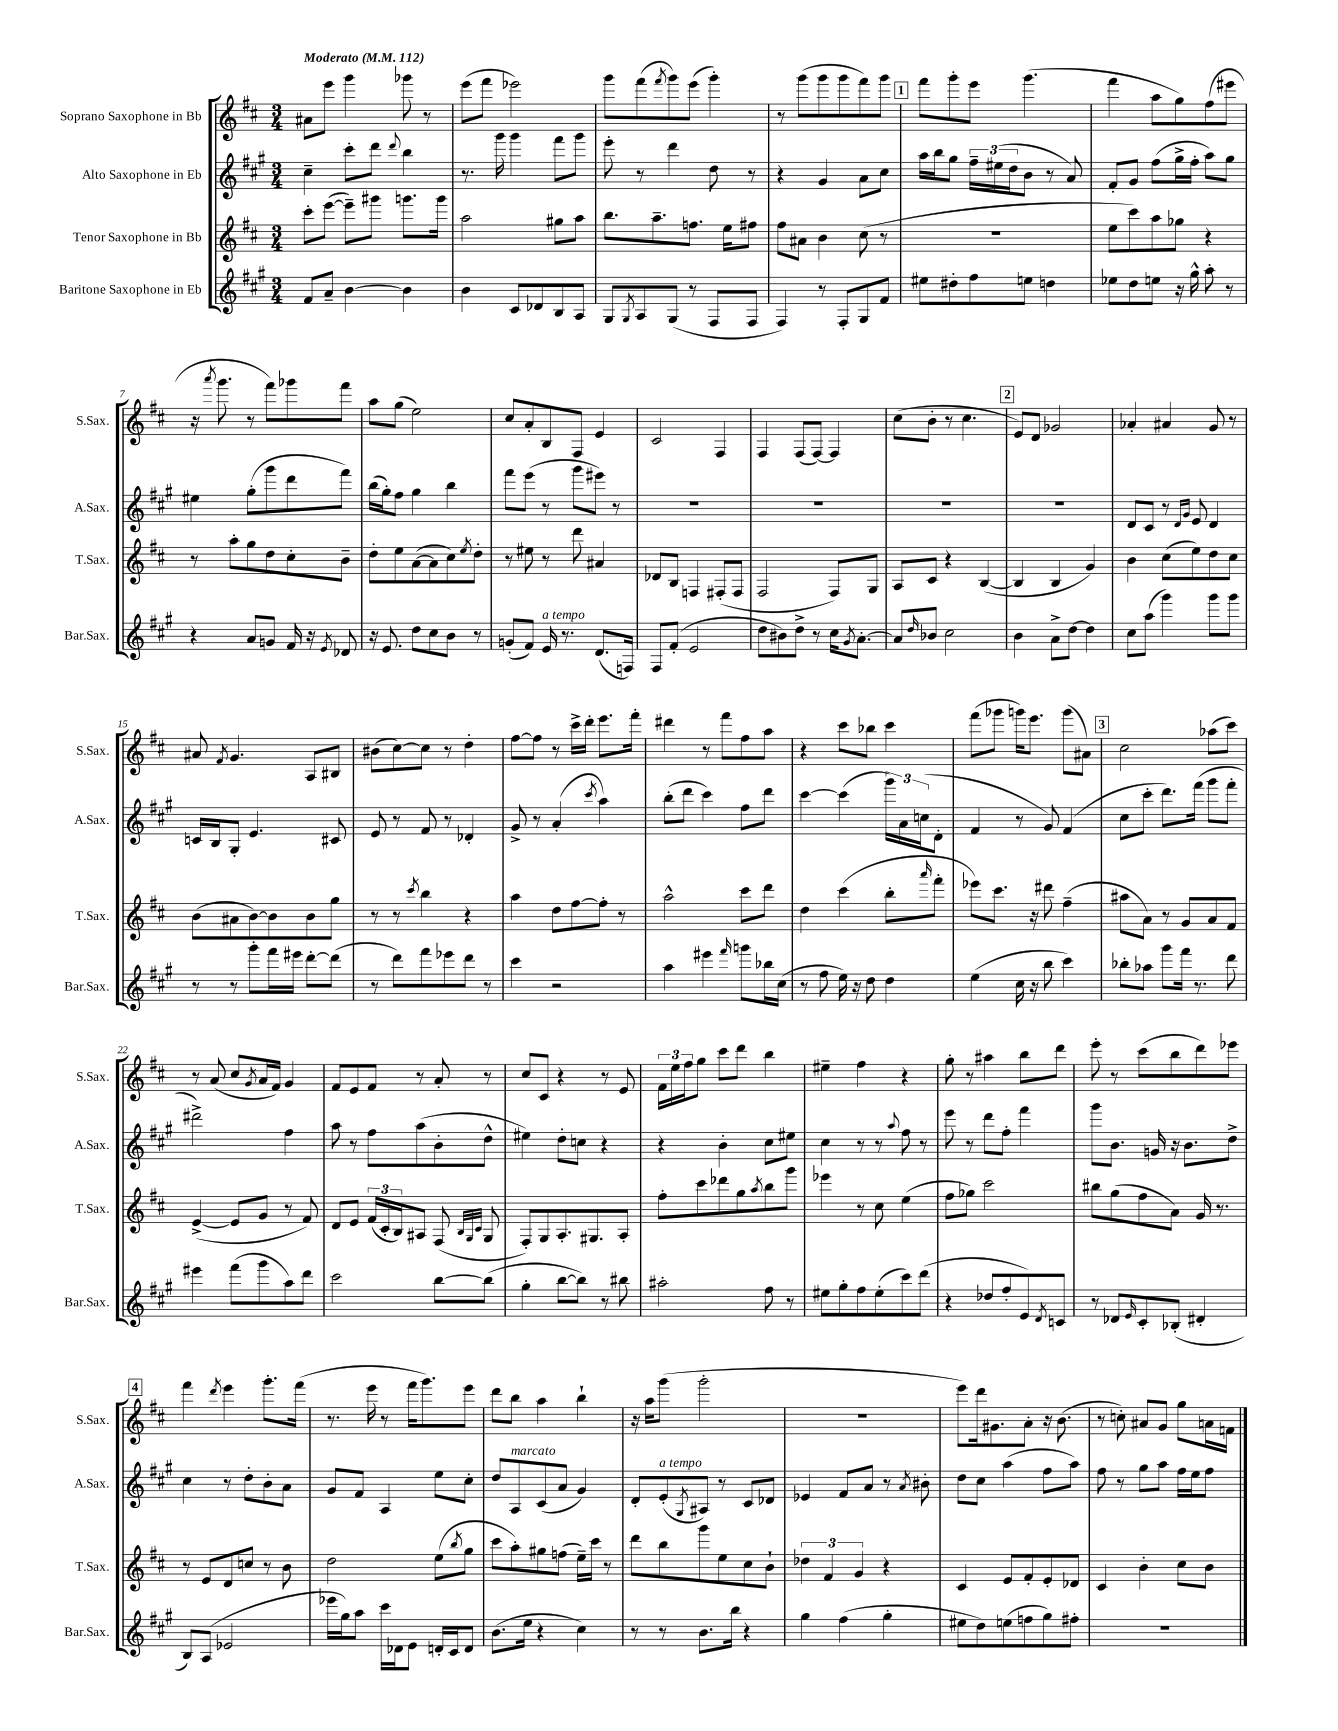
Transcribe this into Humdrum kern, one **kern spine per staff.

**kern	**kern	**kern	**kern
*part4	*part3	*part2	*part1
*staff4	*staff3	*staff2	*staff1
*I"Baritone Saxophone in Eb	*I"Tenor Saxophone in Bb	*I"Alto Saxophone in Eb	*I"Soprano Saxophone in Bb
*I'Bar.Sax.	*I'T.Sax.	*I'A.Sax.	*I'S.Sax.
*clefG2	*clefG2	*clefG2	*clefG2
*k[f#c#g#]	*k[f#c#]	*k[f#c#g#]	*k[f#c#]
*M3/4	*M3/4	*M3/4	*M3/4
*MM112	*MM112	*MM112	*MM112
=1	=1	=1	=1
!	!	!	!LO:TX:a:B:t=Moderato
8f#/L	8ccc#'\L	4cc#~\	8a#X\L
8a~/J	([8eee\J	.	8eee\J
[4b\	8eee~\L])	8ccc#'\L	4ggg\
.	8ggg#X\J	8ddd\J	.
.	.	8qqddd/	.
4b\]	8.gggn\L	4bb\	8ggg-X\
.	.	.	8r
.	16ggg\Jk	.	.
=2	=2	=2	=2
4b\	2aa\	8.r	(8eee\L
.	.	.	8fff#\J
.	.	16ggg#\	.
8c#/L	.	4ggg#\	2eee-X\)
8d-X/	.	.	.
8B/	8gg#X\L	8fff#\L	.
8A/J	8aa\J	8ggg#\J	.
=3	=3	=3	=3
8G#/L	8.bb\L	8eee'\	8ggg\L
8qG#/	.	.	.
8A/	.	8r	(8fff#\
.	8.aa~\	.	.
.	.	.	8qfff#/
(8G#/J	.	4ddd\	8ggg\)
8r	8.ffn\J	.	(8eee\J
8F#/L	.	8dd\	4ggg'\)
.	16ee\KL	.	.
8F#/J	8ff#X\J	8r	.
=4	=4	=4	=4
4F#/)	8ff#\L	4r	8r
.	8a#X\J	.	(8ggg\L
8r	4b\	4g#/	8ggg\
8F#'/L	.	.	8ggg\
8G#/	(8cc#\	8a\L	8fff#\)
8f#/J	8r	8cc#\J	8ggg\J
!!LO:REH:place=s1:t=1
=5	=5	=5	=5
8ee#X\L	2.r	16aa\LL	8fff#\L
.	.	16bb\J	.
8dd#X'\	.	8gg#\J	8ggg'\
8ff#\	.	24ff#~\LL	8eee\J
.	.	(24ee#X\	.
.	.	24dd\J	.
8een\J	.	8b\J	(4.ggg\
4ddn\	.	8r	.
.	.	8a/)	.
=6	=6	=6	=6
8ee-X\L	8ee\L	8f#'/L	4fff#\
8dd\	8ccc#\)	8g#/J	.
8een\J	8aa\	(8ff#\L	8aa\L
16r	8gg-X\J	16gg#^\L	8gg\)
16gg#^^\	.	16ff#'\JJ	.
8aa'\	4r	8aa\L)	(8ff#\
8r	.	8gg#\J	8eee#X\J
!!LO:LB:g=z
=7	=7	=7	=7
4r	8r	4ee#X\	16r
.	.	.	8qaaa/
.	.	.	8.ggg\
.	8aa'\L	.	.
8a/L	8gg\	(8gg#'\L	8r
8gn/J	8dd\	8ggg#\	8fff#\L)
16f#/	8cc#'\	8ddd\	8ggg-X\
16r	.	.	.
8qe/	.	.	.
8d-X/	8b~\J	8fff#\J)	8fff#\J
=8	=8	=8	=8
16r	8dd'\L	(16bb\LL	8aa\L
8.e/	.	16gg#'\J)	.
.	8ee\	8ff#\J	(8gg\J
8dd\L	([8a\	4gg#\	2ee\)
8cc#\	8a\]	.	.
8b\J	8cc#\)	4bb\	.
.	8qee/	.	.
8r	8dd'\J	.	.
=9	=9	=9	=9
(8gn'/L	8r	8fff#\L	8cc#/L
8f#/J)	8ee#X\	(8eee\J	8a'/
!LO:TX:a:i:t=a tempo	!	!	!
16e/	8r	8r	8B/
8.r	.	.	.
.	8ddd\	8ggg#\L	8F#/J
(8.d/L	4a#X/	8eee#X\J)	4e/
.	.	8r	.
16Fn/Jk)	.	.	.
=10	=10	=10	=10
8F#/L	8d-X/L	2.r	2c#/
(8f#'/J	8B/J	.	.
2e/	4Fn/	.	.
.	(8F#X'/L	.	4F#/
.	8F#/J	.	.
=11	=11	=11	=11
8dd\L	2F#/	2.r	4F#/
8b#X\)	.	.	.
8dd^\J	.	.	(8F#/L
8r	.	.	[8F#/J)
16cc#\KL	8F#/L)	.	4F#/]
8qg#/	.	.	.
[8.a'\J	.	.	.
.	8G/J	.	.
=12	=12	=12	=12
8a/L]	8A/L	2.r	(8cc#\L
16qqdd/	.	.	.
8b-X/J	8c#/J	.	8b'\J
2cc#\	4r	.	8r
.	.	.	4.cc#\
.	([4B/	.	.
!!LO:REH:place=s1:t=2
=13	=13	=13	=13
4b\	4B/]	2.r	8e/L)
.	.	.	8d/J
8a^\L	4B/	.	2g-X/
[8dd\J	.	.	.
4dd\]	4g/)	.	.
=14	=14	=14	=14
8cc#\L	4b\	8d/L	4a-X'/
(8aa\J	.	8c#/J	.
4ggg#\)	(8cc#\L	8r	4a#X/
.	.	16qqd/LL	.
.	.	16qqg#/JJ	.
.	8ee\)	8e/	.
8ggg#\L	8dd\	4d/	8g/
8ggg#\J	8cc#\J	.	8r
!!LO:LB:g=z
=15	=15	=15	=15
8r	(8b\L	16cn/LL	8a#X/
.	.	16B/J	.
.	.	.	8qf#/
8r	8a#X\	8G#'/J	4.g/
8ggg#'\L	[8b\)	4.e/	.
16fff#\L	8b\]	.	.
16eee#X\JJ	.	.	.
[8ddd'\L	8b\	.	8A/L
(8ddd\J]	8gg\J	8c#X/	8B#X/J
=16	=16	=16	=16
8r	8r	8e/	(8b#X\L
8ddd\L)	8r	8r	[8cc#\)
.	8qccc#/	.	.
8fff#\	4bb\	8f#/	8cc#\J]
8eee-X\	.	8r	8r
8ddd\J	4r	4d-X'/	4dd'\
8r	.	.	.
=17	=17	=17	=17
4ccc#\	4aa\	8g#^/	[8ff#\L
.	.	8r	8ff#\J]
2r	8dd\L	(4a'/	8r
.	[8ff#\	.	16ccc#^\LL
.	.	.	16ddd'\JJ
.	.	8qccc#/	.
.	8ff#'\J]	4aa\)	8.eee\L
.	8r	.	.
.	.	.	16fff#'\Jk
=18	=18	=18	=18
4aa\	2aa^^\	(8bb'\L	4ddd#X\
.	.	8ddd\J	.
4eee#X\	.	4ccc#\)	8r
.	.	.	8fff#\L
16qqfff#/	.	.	.
8gggn\L	8ccc#\L	8ff#\L	8ff#\
16bb-X\L	8ddd\J	8ddd\J	8aa\J
(16cc#\JJ	.	.	.
=19	=19	=19	=19
8r	4dd\	[4ccc#\	4r
8ff#\	.	.	.
16ee\)	(4ccc#\	(4ccc#\]	8ccc#\L
16r	.	.	.
8dd\	.	.	8bb-X\J
4dd\	8bb'\L	24ggg#\LL)	4ccc#\
.	.	24a\	.
.	.	(24ccn\J	.
.	16qqaaa/	.	.
.	8fff#'\J	8d'\J	.
=20	=20	=20	=20
(4ee\	8eee-X\L)	4f#/	(8fff#\L
.	8.ccc#\J	.	8ggg-X\J
16cc#\	.	8r	16gggn\KL)
16r	16r	.	8.eee\J
8bb\	8ddd#X\	8g#/)	.
4ccc#\)	(4ff#~\	(4f#/	(8ggg\L
.	.	.	8a#X\J)
!!LO:REH:place=s1:t=3
=21	=21	=21	=21
8bb-X'\L	8aa#X\L	8cc#\L	2cc#\
8aa-X\J	8a\J)	8ccc#'\J	.
8ggg#\L	8r	8.ddd\L)	.
16fff#\Jk	8g/L	.	.
8.r	.	(16fff#\Jk	.
.	8a/	8ggg#\L	(8aa-X\L
8ddd\	8f#/J	8fff#'\J	8ccc#\J)
!!LO:LB:g=z
=22	=22	=22	=22
4eee#X\	([4e^/	2ddd#X^\)	8r
.	.	.	(8a/
(8fff#\L	8e/L]	.	8cc#/L
.	.	.	8qg/
8ggg#\	8g/J	.	16a/L
.	.	.	16f#/JJ)
8aa\)	8r	4ff#\	4g/
8ddd\J	8f#/)	.	.
=23	=23	=23	=23
2ccc#\	8d/L	8aa\	8f#/L
.	8e/J	8r	8e/
.	(24f#/LL	8ff#\L	8f#/J
.	24c#'/	.	.
.	24B/J)	.	.
.	8A#X/J	(8aa\	8r
[8bb\L	(8F#/	8b'\	8a'/
.	32qqB/LLL	.	.
.	32qqG/	.	.
.	32qqc#/JJJ	.	.
(8bb\J]	8G/	8dd^^\J	8r
=24	=24	=24	=24
4gg#'\	8F#'/L)	4ee#X\)	8cc#/L
.	8G/	.	8c#/J
[8bb\L	8.A'/	8dd'\L	4r
8bb\J])	.	8ccn\J	.
.	8.G#X/	.	.
8r	.	4r	8r
8bb#X\	8A'/J	.	8e/
=25	=25	=25	=25
2aa#X'\	8ff#'\L	4r	24f#\LL
.	.	.	24ee\
.	.	.	24ff#\J
.	8ccc#\	.	8gg\J
.	8ddd-X\	4b'\	8ccc#\L
.	8gg\	.	8ddd\J
.	8qaa/	.	.
8ff#\	8bb\	8cc#\L	4bb\
8r	8ggg\J	8ee#X\J	.
=26	=26	=26	=26
8ee#X\L	4eee-X\	4cc#\	4ee#X~\
8gg#'\	.	.	.
8ff#\	8r	8r	4ff#\
(8ee#'\	8cc#\	8r	.
.	.	8qqaa/	.
8ccc#\)	(4ee\	8ff#\	4r
(8ddd\J	.	8r	.
=27	=27	=27	=27
4r	8ff#\L	8eee\	8gg'\
.	8gg-X\J)	8r	8r
8dd-X/L	2ccc#\	8ddd\L	4aa#X\
8ff#'/	.	8ff#'\J	.
8e/)	.	4fff#\	8bb\L
8qd/	.	.	.
8cn/J	.	.	8ddd\J
=28	=28	=28	=28
8r	8bb#X\L	8ggg#\L	8eee'\
8d-X/L	(8gg\	8.b\J	8r
16qqe/	.	.	.
8c#'/	8ff#\	.	(8ccc#\L
.	.	16gn/	.
(8B-X'/J	8a\J)	16r	8bb\
.	.	8.b\L	.
4d#X'/	16g/	.	8ddd\)
.	8.r	.	.
.	.	8dd^\J	8eee-X\J
!!LO:LB:g=z
!!LO:REH:place=s1:t=4
=29	=29	=29	=29
8B/L)	8r	4cc#\	4fff#\
(8A/J	8e/L	.	.
.	.	.	8qddd/
2e-X/	8d/	8r	4eee\
.	8ccn/J	8dd'\L	.
.	8r	8b'\	8.ggg'\L
.	8b\	8a\J	.
.	.	.	(16fff#\Jk
=30	=30	=30	=30
16eee-X\LL	2dd\	8g#/L	8.r
16gg#\J)	.	.	.
8aa\J	.	8f#/J	.
.	.	.	16eee\
16ccc#\LL	.	4A/	8r
16d-X\J	.	.	.
8e\J	.	.	16fff#\KL
.	.	.	8.ggg\)
16dn'/LL	(8ee\L	8ee\L	.
16c#/J	.	.	.
.	8qbb/	.	.
8d/J	8gg\J	8cc#'\J	8eee\J
=31	=31	=31	=31
(8.b\L	8ccc#\L	8dd/L	8ddd\L
!	!	!LO:TX:a:i:t=marcato	!
.	8aa'\)	8A/	8bb\J
16ee\Jk	.	.	.
4r	8gg#X\	(8c#/	4aa\
.	(8ffn\J	8a/J	.
4cc#\)	16ee~\LL)	4g#/)	4bb`\
.	16ccc#\JJ	.	.
.	8r	.	.
=32	=32	=32	=32
8r	8ddd\L	8d'/L	16r
.	.	.	16aa\KL
!	!	!LO:TX:a:i:t=a tempo	!
8r	8bb\	(8e'/	(8ggg\J
.	.	8qG#/	.
8.b\L	8ggg\	8A#X/J)	2ggg'\
.	8ee\	8r	.
16bb\Jk	.	.	.
4r	8cc#\	8c#/L	.
.	8b`\J	8d-X/J	.
=33	=33	=33	=33
4gg#\	6dd-X\	4e-X/	2.r
.	6f#/	.	.
(4ff#\	.	8f#/L	.
.	6g/	.	.
.	.	8a/J	.
4gg#'\	4r	8r	.
.	.	8qa/	.
.	.	8b#X'\	.
=34	=34	=34	=34
8ee#X\L	4c#/	8dd\L	8eee\L)
8dd\)	.	8cc#\J	16ddd\k
.	.	.	8.g#X\
(8een\	8e/L	(4aa\	.
8ffn\	8f#'/	.	8a'\J
8gg#\)	8e'/	8ff#\L	16r
.	.	.	(8.b\
8ff#X'\J	8d-X/J	8aa\J)	.
=35	=35	=35	=35
2.r	4c#/	8ff#\	8r
.	.	8r	8ccn'\)
.	4b'\	8gg#\L	8a#X/L
.	.	8aa\J	8g/J
.	8cc#\L	16ff#\LL	8gg\L
.	.	16ee\J	.
.	8b\J	8ff#\J	16an\L
.	.	.	16fn\JJ
==	==	==	==
*-	*-	*-	*-
